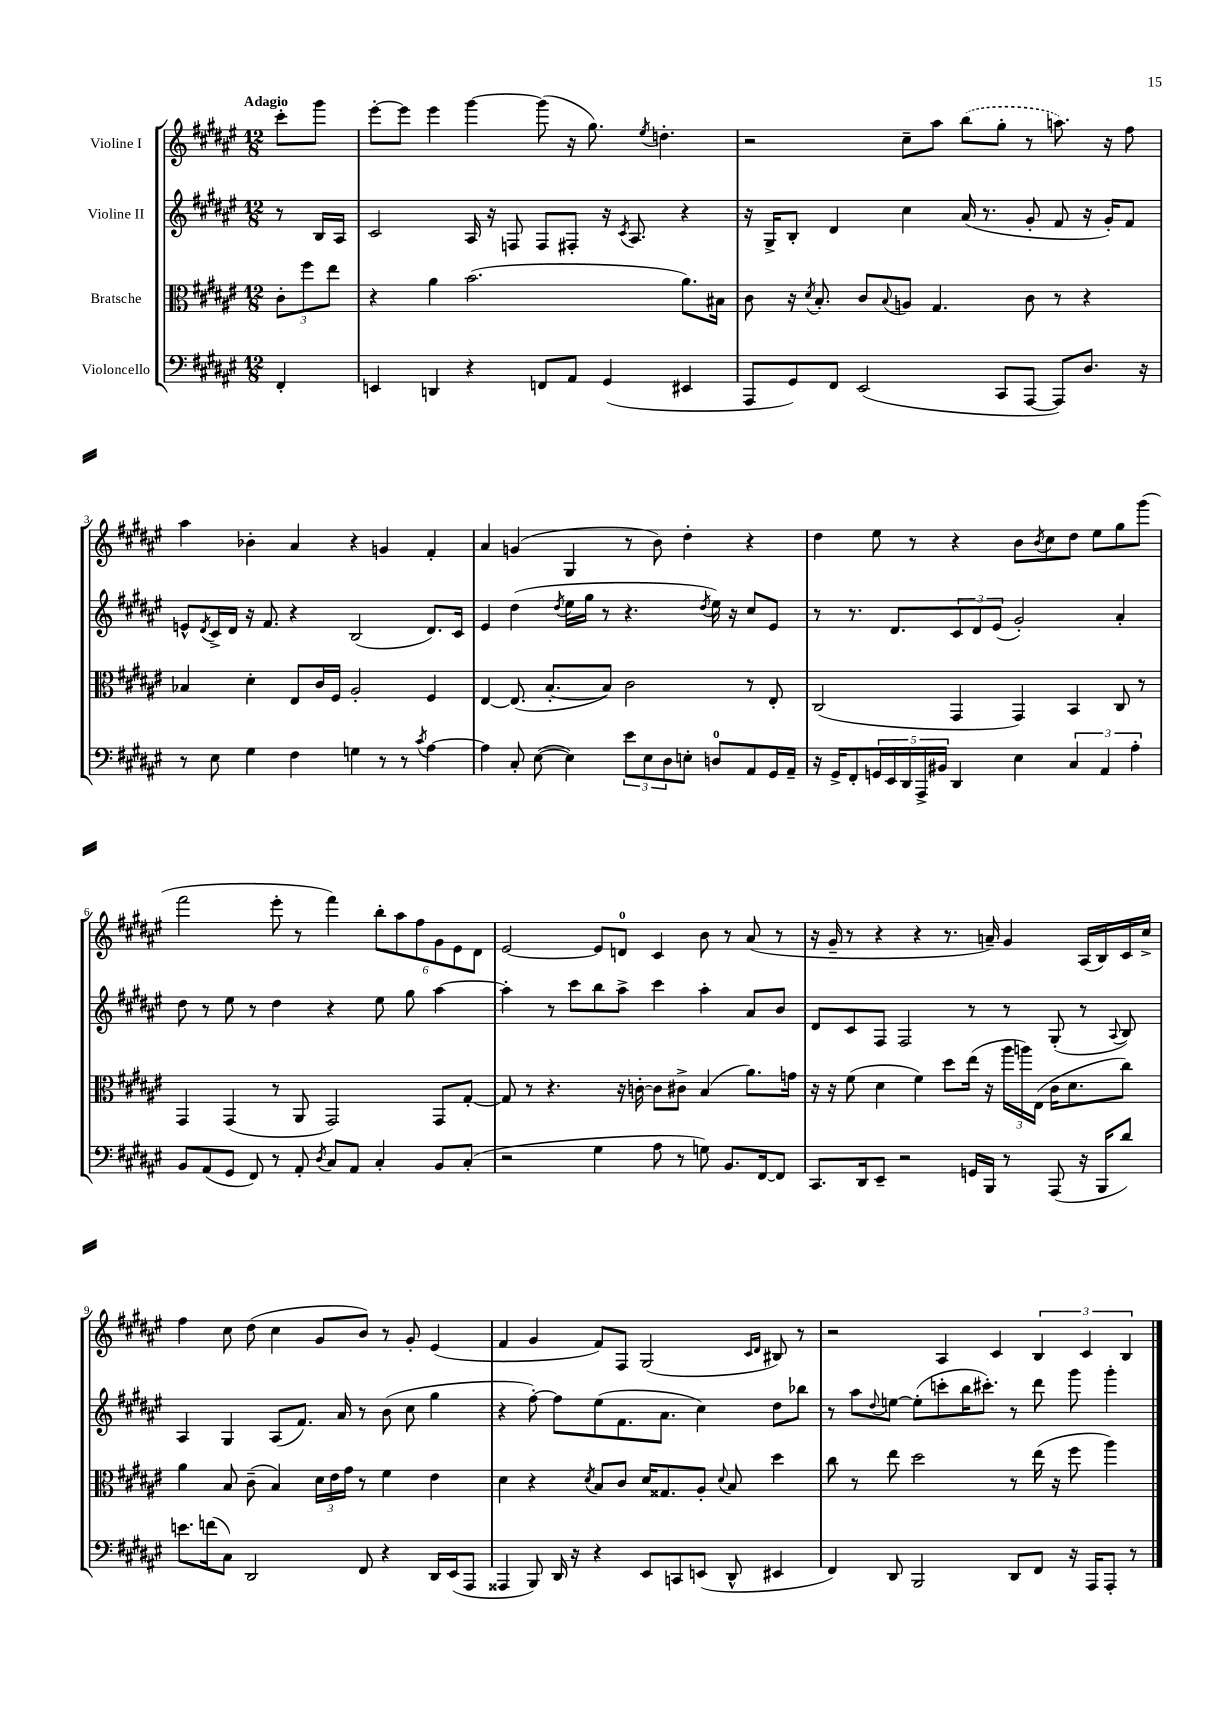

**kern	**kern	**kern	**kern
*staff4	*staff3	*staff2	*staff1
*clefF4	*clefC3	*clefG2	*clefG2
*k[f#c#g#d#a#e#]	*k[f#c#g#d#a#e#]	*k[f#c#g#d#a#e#]	*k[f#c#g#d#a#e#]
*M12/8	*M12/8	*M12/8	*M12/8
4FF#'/	12c#'\L	8r	8ccc#'\L
.	12ff#\	.	.
.	.	16B/LL	8ggg#\J
.	12ee#\J	.	.
.	.	16A#/JJ	.
=	=	=	=
4EE/	4r	2c#/	[8eee#'\L
.	.	.	8eee#\]J
4DD/	4a#\	.	4eee#\
4r	(2.b\	16A#/	[4ggg#\
.	.	16r	.
.	.	8F/	.
8FF/L	.	8F/L	(8ggg#\]
8AA#/J	.	8F#'/J	16r
.	.	.	8.gg#\)
(4GG#/	.	16r	.
.	.	8qc#/	.
.	.	8.A#/	.
.	.	.	8qee#/
.	.	.	4.dd'\
4EE#/	8.a#\L)	4r	.
.	16B#\Jk	.	.
=	=	=	=
8AAA#/L	8c#\	16r	2r
.	.	16G#^/LK	.
8GG#/)	16r	8B'/J	.
.	8qd#/	.	.
.	8.B'/	.	.
8FF#/J	.	4d#/	.
(2EE#/	8c#/L	.	.
.	8qqB/	.	.
.	8A/J	4cc#\	8cc#~\L
.	4.G#/	.	8aa#\J
.	.	(16a#/	(8bb\L
.	.	8.r	.
8CC#/L	.	.	8gg#'\J
[8AAA#/J	8c#\	8g#'/	8r
8AAA#/]L)	8r	8f#/	8.aa\)
8.D#/J	4r	16r	.
.	.	16g#'/LK)	16r
.	.	8f#/J	8ff#\
16r	.	.	.
=	=	=	=
8r	4B-/	8e^^/L	4aa#\
.	.	8qd#/	.
8E#\	.	16c#^/L	.
.	.	16d#/JJ	.
4G#\	4d#'\	16r	4b-'\
.	.	8.f#/	.
4F#\	8E#/L	4r	4a#/
.	16c#/L	.	.
.	16F#/JJ	.	.
4G\	2A#'/	(2B/	4r
8r	.	.	4g/
8r	.	.	.
8qc#/	.	.	.
[4A#\	4F#/	8.d#/L)	4f#'/
.	.	16c#/Jk	.
=	=	=	=
4A#\]	[4E#/	4e#/	4a#/
8C#'/	(8.E#/]	(4dd#\	(4g/
([8E#\	.	.	.
.	[8.B'/L	.	.
.	.	8qdd#/	.
4E#\])	.	16ee#\LL	4G#/
.	.	16gg#\JJ	.
.	8B/]J)	8r	.
12e#\L	2c#\	4.r	8r
12E#\	.	.	.
.	.	.	8b\)
12D#\	.	.	.
8E'\J	.	.	4dd#'\
.	.	8qdd#/	.
8D/L	.	16ee#\)	.
.	.	16r	.
8AA#/	8r	8cc#/L	4r
16GG#/L	8E#'/	8e#/J	.
16AA#~/JJ	.	.	.
=	=	=	=
16r	(2C#/	8r	4dd#\
16GG#^/LK	.	.	.
8FF#'/	.	8.r	.
20GG/L	.	.	8ee#\
20EE#/	.	.	.
.	.	8.d#/L	.
20DD#/	.	.	.
.	.	.	8r
20AAA#^/	.	.	.
20BB#/JJ	.	.	.
4DD#/	4GG#/	12c#/	4r
.	.	12d#/	.
.	.	(12e#/J	.
4E#\	4GG#/)	2g#'/)	8b\L
.	.	.	8qb/
.	.	.	8cc#\
6C#/	4BB/	.	8dd#\J
.	.	.	8ee#\L
6AA#/	.	.	.
.	8C#/	4a#'/	8gg#\
6A#'\	.	.	.
.	8r	.	(8ggg#\J
=	=	=	=
8BB/L	4GG#/	8dd#\	2fff#\
(8AA#/	.	8r	.
8GG#/J	(4GG#/	8ee#\	.
8FF#/)	.	8r	.
8r	8r	4dd#\	8eee#'\
8AA#'/	8AA#/	.	8r
8qD#/	.	.	.
8C#/L	2GG#/)	4r	4fff#\)
8AA#/J	.	.	.
4C#'/	.	8ee#\	12bb'\L
.	.	.	12aa#\
.	.	8gg#\	.
.	.	.	12ff#\
8BB/L	8GG#/L	[4aa#\	12g#\
.	.	.	12e#\
(8C#'/J	[8G#'/J	.	.
.	.	.	12d#\J
=	=	=	=
2r	8G#/]	4aa#'\]	[2e#/
.	8r	.	.
.	4.r	8r	.
.	.	8ccc#\L	.
4G#\	.	8bb\	8e#/]L
.	16r	8aa#^\J	8d/J
.	[16c'\	.	.
8A#\	8c\]L	4ccc#\	4c#/
8r	8c#^\J	.	.
8G\)	(4B/	4aa#'\	8b\
8.BB/L	.	.	8r
.	8.a#\L)	8a#/L	(8a#/
[16FF#/k	.	.	.
8FF#/]J	.	8b/J	8r
.	16g\Jk	.	.
=	=	=	=
8.CC#/L	16r	8d#/L	16r
.	16r	.	16g#~/
.	(8f#\	8c#/	8r
16DD#/k	.	.	.
8EE#~/J	4d#\	8F#/J	4r
2r	.	2F#/	.
.	4f#\)	.	4r
.	8dd#\L	.	8.r
16GG/LL	(16ee#\Jk	8r	.
16BBB/JJ	16r	.	16a~/)
8r	24aa#\LL	8r	4g#/
.	24aa\)	.	.
.	(24E#\JJ	.	.
(8AAA#/	16c#\LK	(8G#'/	.
.	8.d#\	.	.
16r	.	8r	(16A#/LL
16BBB/LK	.	.	16B/)
.	.	8qqA#/	.
8d#/J)	8cc#\J)	8B/)	16c#/
.	.	.	16cc#^/JJ
=	=	=	=
8.e\L	4a#\	4A#/	4ff#\
(16f\k	.	.	.
8C#\J)	8B/	4G#/	8cc#\
2DD#/	(8c#~\	.	(8dd#\
.	4B/)	(8A#/L	4cc#\
.	.	8.f#/J)	.
.	24d#\LL	.	8g#/L
.	24e#\	.	.
.	.	16a#/	.
.	24g#\JJ	.	.
8FF#/	8r	8r	8b/J)
4r	4f#\	(8b\	8r
.	.	8cc#\	8g#'/
16DD#/LL	4e#\	4gg#\	(4e#/
(16EE#/J	.	.	.
8AAA#/J	.	.	.
=	=	=	=
4AAA##/	4d#\	4r	4f#/
8BBB/)	4r	[8ff#'\)	4g#/
16DD#/	.	8ff#\]L	.
16r	.	.	.
.	8qd#/	.	.
4r	8B/L	(8ee#\	8f#/L)
.	8c#/J	8.f#\	8F#/J
8EE#/L	16d#/LK	.	(2G#/
.	8.G##/	8.a#\J	.
8CC/	.	.	.
(8EE/J	8A#'/J	4cc#\)	.
.	8qqd#/	.	.
8DD#^^/	8B/	.	.
.	.	.	16qqc#/LL
.	.	.	16qqd#/JJ
4EE#/	4dd#\	8dd#\L	8B#/)
.	.	8bb-\J	8r
=	=	=	=
4FF#/)	8cc#\	8r	2r
.	8r	8aa#\L	.
.	.	8qqdd#/	.
8DD#/	8ee#\	[8ee\J	.
2BBB/	2dd#\	(8ee'\]L	.
.	.	8ccc'\	4A#/
.	.	16bb\K	.
.	.	8.ccc#'\J)	.
.	.	.	4c#/
8DD#/L	8r	8r	.
8FF#/J	(16ee#\	8ddd#\	6B/
.	16r	.	.
16r	8ff#\	8ggg#\	.
.	.	.	6c#/
16AAA#/LK	.	.	.
8AAA#'/J	4aa#\)	4ggg#'\	.
.	.	.	6B/
8r	.	.	.
==	==	==	==
*-	*-	*-	*-
